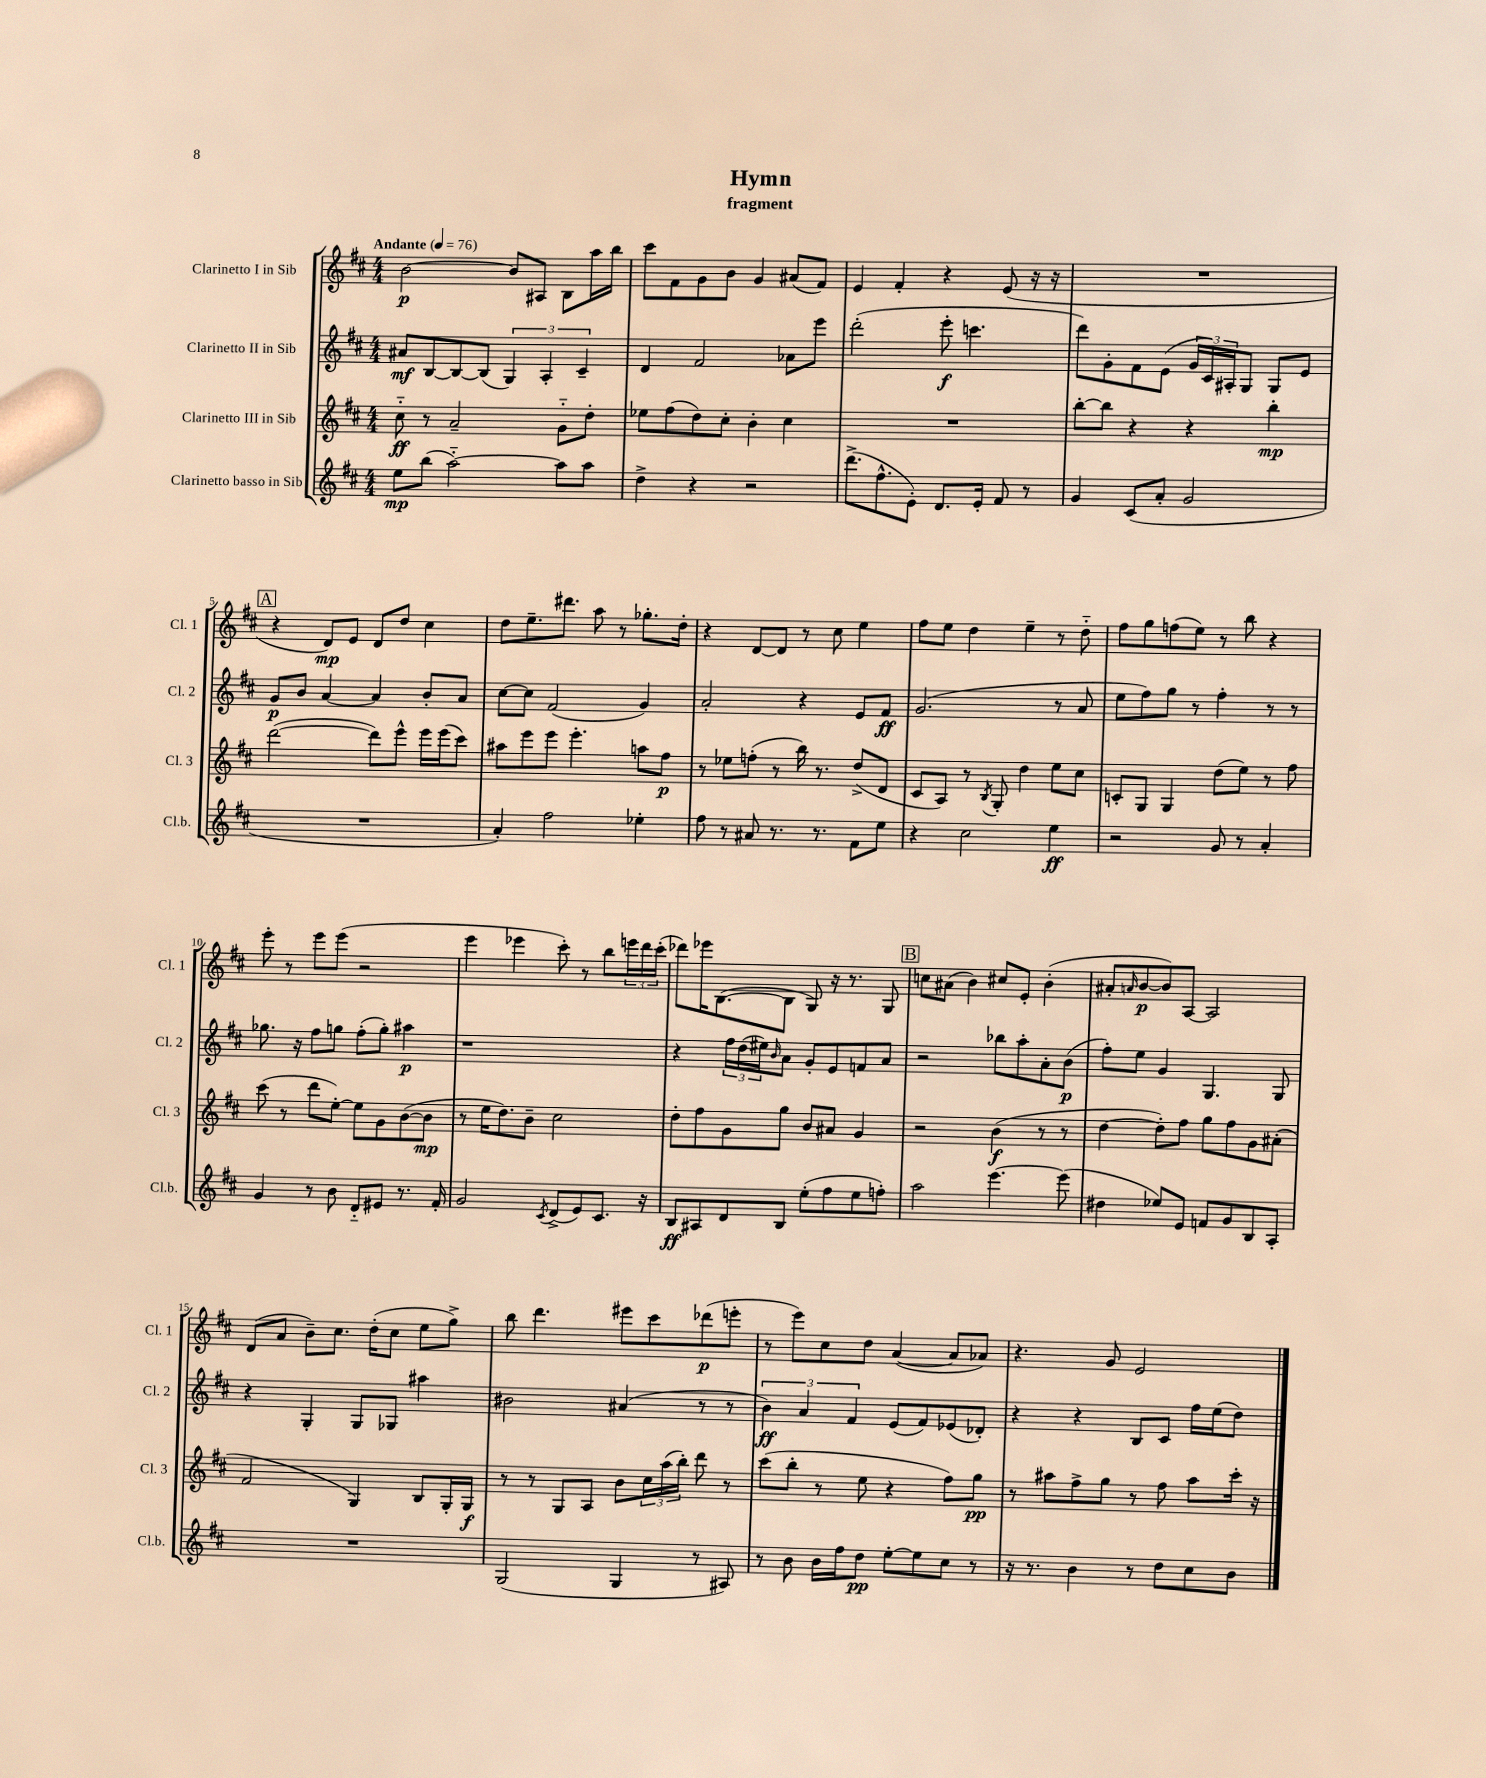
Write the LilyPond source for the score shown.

\header { title = "Hymn" subtitle = "fragment" }
<<
\new StaffGroup <<
\new Staff = "s0" \with { instrumentName = "Clarinetto I in Sib" shortInstrumentName = "Cl. 1" } {
    \clef treble \key d \major \numericTimeSignature \time 4/4 \tempo "Andante" 4 = 76
    b'2~\p b'8 ais8 b8 a''16 b''16 |
    cis'''8 fis'8 g'8 b'8 g'4 ais'8( fis'8) |
    e'4 fis'4-. r4 e'8( r16 r16 |
    R1 |
    \mark \markup { \box "A" } r4 d'8\mp) e'8 d'8 d''8 cis''4 |
    d''8 e''8.-- dis'''8. a''8 r8 ges''8.-. d''16-. |
    r4 d'8~ d'8 r8 cis''8 e''4 |
    fis''8 e''8 d''4 e''4-- r8 d''8-_ |
    fis''8 g''8 f''8( e''8) r8 b''8 r4 |
    e'''8-. r8 e'''8 e'''8( r2 |
    e'''4 ees'''4 cis'''8-.) r8 b''8 \tuplet 3/2 { e'''16 d'''16 cis'''16-.( } |
    des'''8) ees'''16 b8.~( b8 g8) r16 r8. g8 |
    \mark \markup { \box "B" } c''8 ais'8( b'4) cis''8 e'8-. b'4-.( |
    ais'8-. \grace { a'16 } b'8~\p b'8) a8~ a2 |
    d'8( a'8 b'8--) cis''8. d''16-.( cis''8 e''8 g''8->) |
    b''8 d'''4. eis'''8 cis'''8 des'''8\p( e'''8-. |
    r8 e'''8) cis''8 d''8 a'4~( a'8 aes'8) |
    r4. g'8 e'2 \bar "|." |
}
\new Staff = "s1" \with { instrumentName = "Clarinetto II in Sib" shortInstrumentName = "Cl. 2" } {
    \clef treble \key d \major \numericTimeSignature \time 4/4
    ais'8\mf b8~ b8~ b8( \tuplet 3/2 { g4) a4-. cis'4-- } |
    d'4 fis'2 aes'8 e'''8 |
    d'''2-.( e'''8-.\f c'''4. |
    d'''8) g'8-. fis'8 e'8( \tuplet 3/2 { g'16 cis'16) ais16-. } g8 g8 e'8 |
    \mark \markup { \box "A" } g'8\p b'8 a'4~ a'4 b'8-. a'8 |
    cis''8~ cis''8 fis'2( g'4) |
    a'2-. r4 e'8 fis'8\ff |
    g'2.( r8 a'8 |
    e''8 fis''8) g''8 r8 fis''4-. r8 r8 |
    ges''8. r16 fis''8 g''8 fis''8-.( g''8-.) ais''4\p |
    r1 |
    r4 \tuplet 3/2 { fis''16 d''16( eis''16) } \grace { b'16 } a'8 g'8-. e'8 f'8 a'8 |
    \mark \markup { \box "B" } r2 bes''8 a''8-. a'8-. b'8\p( |
    fis''8-.) e''8 g'4 g4. g8 |
    r4 g4-. g8 ges8 ais''4 |
    bis'2 ais'4( r8 r8 |
    \tuplet 3/2 { b'4\ff) a'4 fis'4 } e'8( fis'8) ees'8( des'8-.) |
    r4 r4 b8 cis'8 fis''16 e''16( d''8) \bar "|." |
}
\new Staff = "s2" \with { instrumentName = "Clarinetto III in Sib" shortInstrumentName = "Cl. 3" } {
    \clef treble \key d \major \numericTimeSignature \time 4/4
    cis''8-_\ff r8 a'2-- g'8-_ d''8-. |
    ees''8 fis''8( d''8) cis''8-. b'4-. cis''4 |
    R1 |
    b''8~-. b''8 r4 r4 b''4-.\mp |
    \mark \markup { \box "A" } d'''2~( d'''8) e'''8-^ e'''16 e'''16( cis'''8) |
    ais''8 e'''8 e'''8 e'''4.-. a''8 fis''8\p |
    r8 ees''8 f''8-.( r8 b''16) r8. d''8->( d'8 |
    cis'8 a8) r8 \acciaccatura { b8 } g8-. d''4 e''8 cis''8 |
    c'8-. g8 g4 d''8( e''8) r8 fis''8 |
    cis'''8( r8 d'''8 e''8~-.) e''8 g'8 b'8~( b'8\mp |
    r8 e''16 d''8.) b'8-- cis''2 |
    d''8-. fis''8 g'8 g''8 b'8 ais'8 g'4 |
    \mark \markup { \box "B" } r2 b'4\f( r8 r8 |
    d''4~ d''8-.) fis''8 g''8 fis''8 g'8 ais'8-.( |
    fis'2 g4) b8 g16-. g16\f |
    r8 r8 g8 a8 b'8 \tuplet 3/2 { cis''16 a''16( b''16-.) } d'''8 r8 |
    cis'''8( b''8-. r8 e''8 r4 fis''8) g''8\pp |
    r8 ais''8 fis''8-> g''8 r8 fis''8 ais''8 cis'''16-. r16 \bar "|." |
}
\new Staff = "s3" \with { instrumentName = "Clarinetto basso in Sib" shortInstrumentName = "Cl.b." } {
    \clef treble \key d \major \numericTimeSignature \time 4/4
    e''8\mp b''8( a''2~-_) a''8 a''8 |
    d''4-> r4 r2 |
    d'''8.->( fis''8.-^ e'8-.) d'8. e'16-. fis'8 r8 |
    g'4 cis'8( a'8-. g'2 |
    \mark \markup { \box "A" } R1 |
    a'4-.) fis''2 ees''4-. |
    fis''8 r8 ais'8 r8. r8. fis'8 e''8 |
    r4 cis''2 e''4\ff |
    r2 g'8 r8 a'4-. |
    g'4 r8 b'8 d'8-_ eis'8 r8. fis'16-. |
    g'2 \acciaccatura { cis'8 } d'8->( e'8) cis'8. r16 |
    b8\ff ais8 d'8 b8 e''8-.( fis''8 e''8 f''8-.) |
    \mark \markup { \box "B" } a''2 e'''4.~ e'''8( |
    dis''4 ees''8) e'8 f'8 g'8 b8 a8-. |
    R1 |
    g2( g4 r8 ais8) |
    r8 b'8 b'16 fis''16 d''8\pp e''8~-. e''8 cis''8 r8 |
    r16 r8. b'4 r8 d''8 cis''8 b'8 \bar "|." |
}
>>
>>
